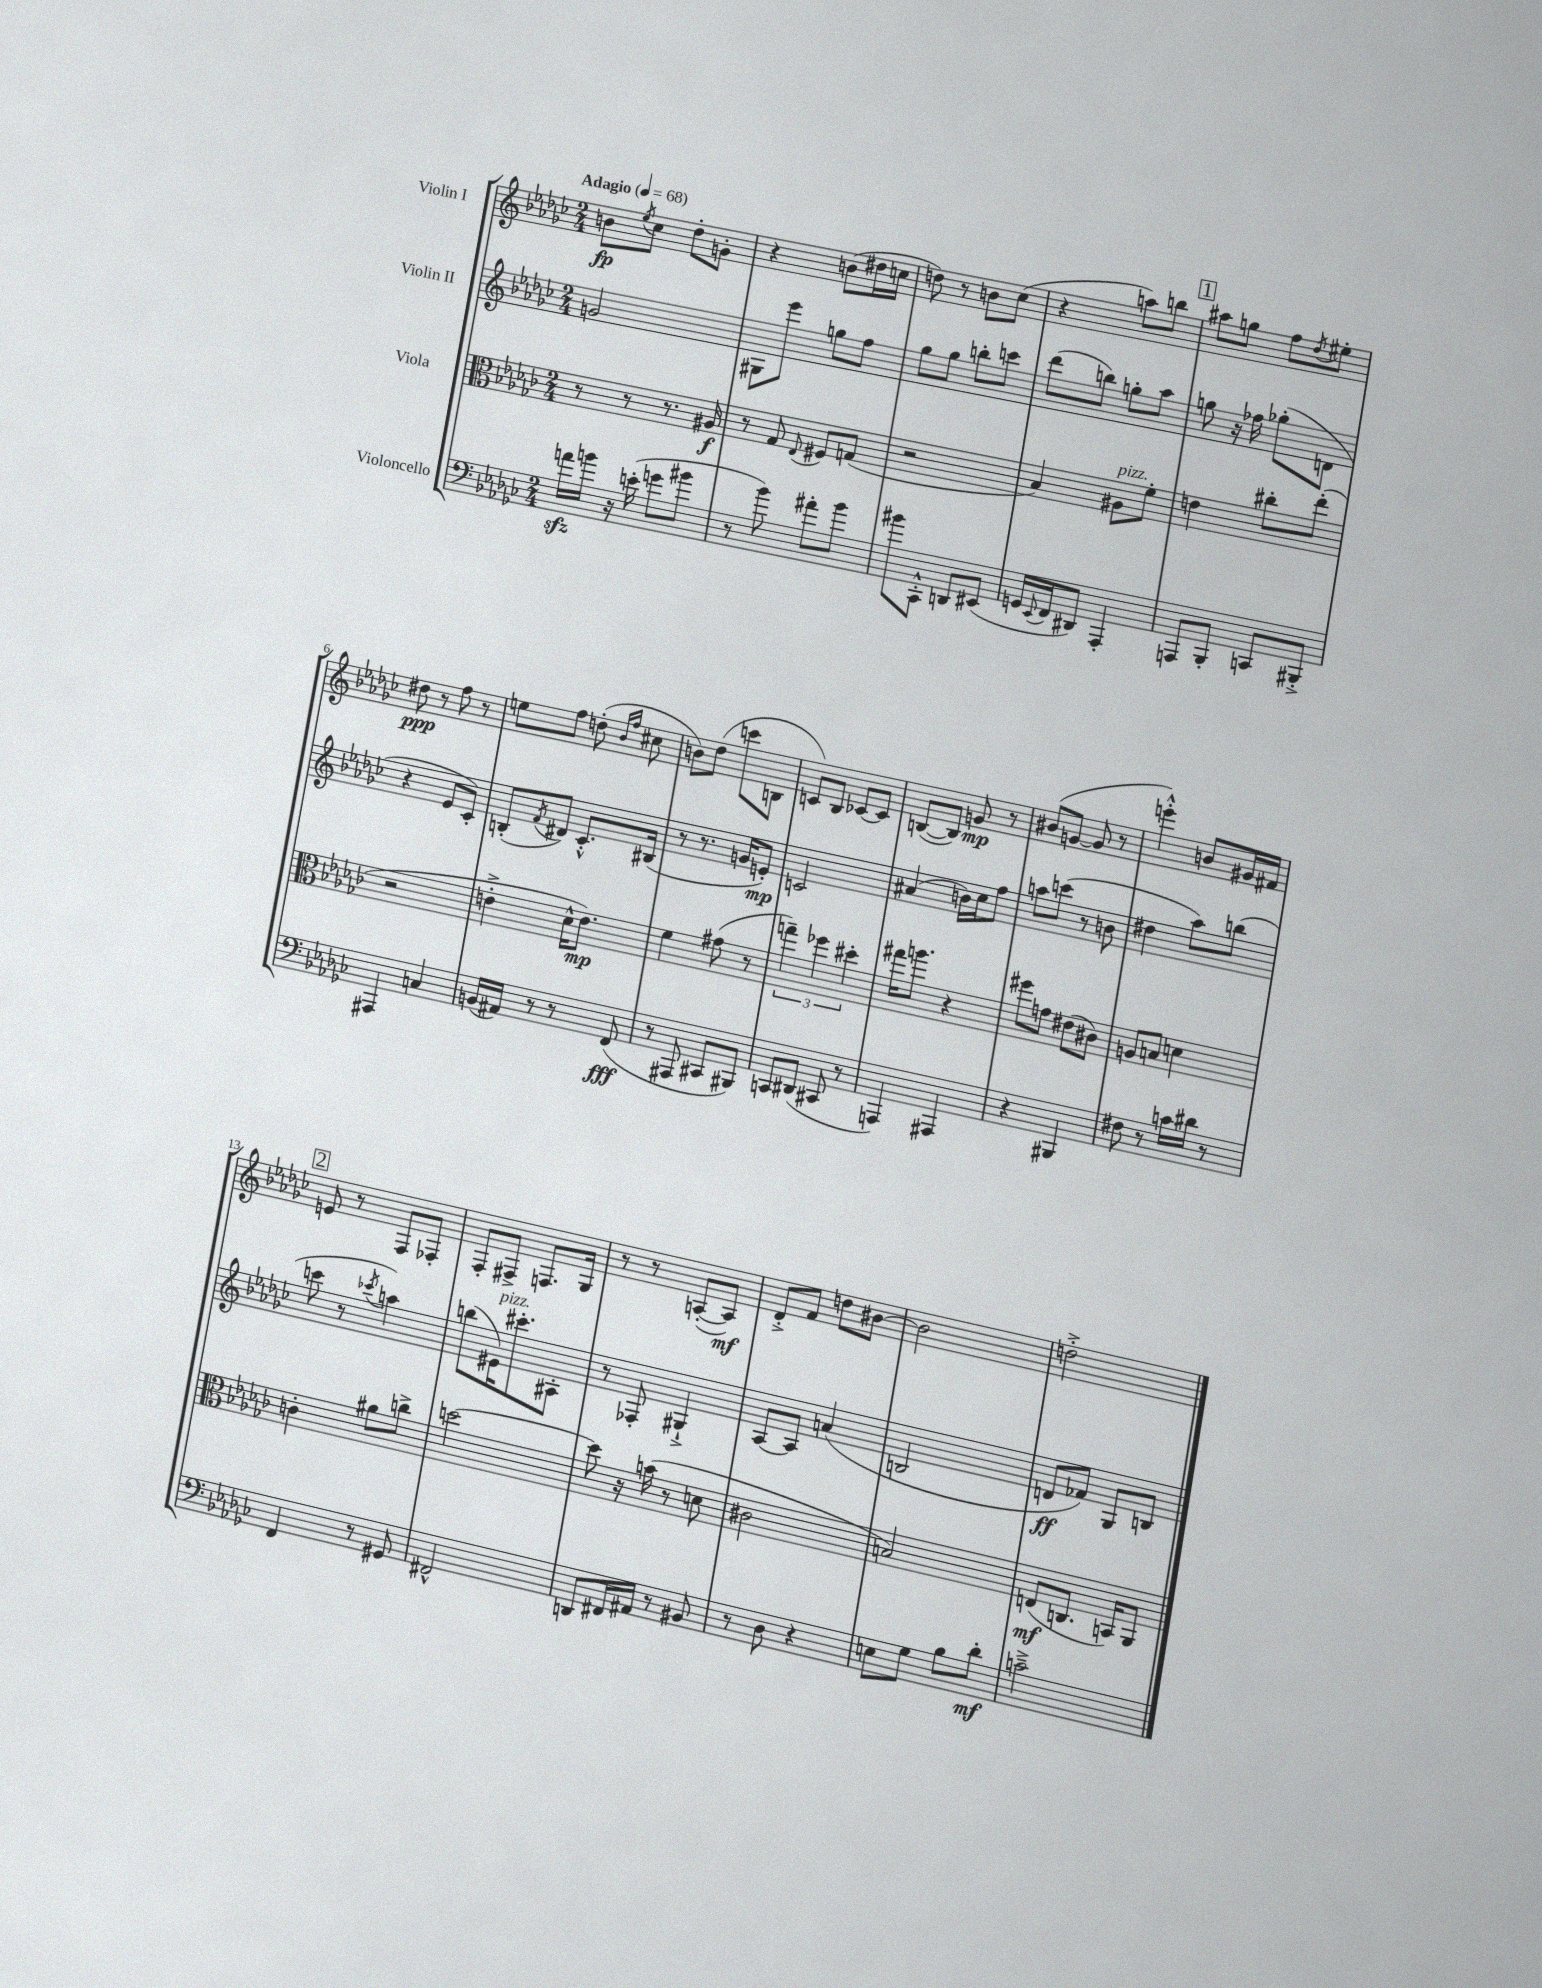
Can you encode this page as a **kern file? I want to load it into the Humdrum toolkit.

**kern	**kern	**kern	**kern
*staff4	*staff3	*staff2	*staff1
*clefF4	*clefC3	*clefG2	*clefG2
*k[b-e-a-d-g-c-]	*k[b-e-a-d-g-c-]	*k[b-e-a-d-g-c-]	*k[b-e-a-d-g-c-]
*M2/4	*M2/4	*M2/4	*M2/4
*MM68	*MM68	*MM68	*MM68
16a\LL	8r	2g/	8b\L
16b\JJ	.	.	.
.	.	.	8qee-/
16r	8r	.	8cc-\J
(16e'\	.	.	.
8g\L	8.r	.	8dd-'\L
8b#\J	.	.	8g'\J
.	16A#/	.	.
=	=	=	=
8r	8r	8G#\L	4r
8b-\)	8G-/	8eee-\J	.
.	8qqE-/	.	.
8a#'\L	8F#/L	8gg\L	(8b\L
8b-\J	(8G/J	8ff\J	16dd#\L
.	.	.	16cc\JJ
=	=	=	=
8b#\L	2r	8gg-\L	8dd\)
8CC-'^^\J	.	8gg-\J	8r
8DD/L	.	8bb'\L	8b\L
(8EE#/J	.	8ccc\J	(8cc-\J
=	=	=	=
16GG/LL	4B-/)	(8ddd-\L	4r
8qqEE-/	.	.	.
16FF/J	.	.	.
8DD#/J)	.	8bb\J)	.
4AAA-'/	8A#\L	8gg'\L	8aa\L)
.	8f'\J	8aa-\J	8bb\J
=	=	=	=
8AAA/L	4e\	8gg\	8aa#\L
8BBB-'/J	.	16r	8gg\J
.	.	16ff-\	.
8CC/L	8cc#'\L	(8gg-'\L	8ff\L
.	.	.	8qdd-/
8BBB#'^/J	(8ee-'\J	8d\J	8ee#'\J
=	=	=	=
4AAA#/	2r	4r	8dd#\
.	.	.	8r
4C/	.	8e-/L	8ff\
.	.	8c-'/J)	8r
=	=	=	=
(16BB/LL	4e'^\	(8B'/L	8ee\L
16AA#/JJ)	.	.	.
.	.	8qf/	.
8r	.	8d#/J)	8ff\J
8r	16d-^^\LK	8.c-'^^/L	(8dd'\
.	8.e\J)	.	.
.	.	.	16qqb-/LL
.	.	.	16qqff/JJ
(8FF/	.	.	8cc#\
.	.	(16B#/Jk	.
=	=	=	=
8r	4f\	8r	8b\L)
8AAA#/	.	8.r	(8dd-\J
8CC#/L	(8g#\	.	8ccc\L
.	.	16g/LK	.
8BBB#/J)	8r	8e'/J)	8B\J
=	=	=	=
8CC/L	6gg~\)	2c/	8c/L)
(8DD#/J	.	.	8B-/J
.	6ff-\	.	.
8CC#/	.	.	[8c-/L
.	6dd#'\	.	.
8r	.	.	8c-/]J
=	=	=	=
4AAA/)	16gg#\LK	(4a#/	([8B/L
.	8.aa\J	.	.
.	.	.	8B/]J)
4AAA#/	4r	16b\LL)	8g/
.	.	16cc-\J	.
.	.	8ff\J	8r
=	=	=	=
4r	8ff#\L	8aa\L	(8b#/L
.	8g\J	(8ccc\J	[8g/J
4BBB#/	(8e#\L	8r	8g/]
.	8c#\J)	8b\	8r
=	=	=	=
8F#\	8A/L	4dd#\	4eee'^^\)
8r	8B/J	.	.
16c\LL	4d\	8aa-\L)	8b/L
16d#\JJ	.	.	.
8r	.	(8bb\J	16g#/L
.	.	.	16f#/JJ
=	=	=	=
4FF/	4c'\	8ccc\	8e/
.	.	8r	8r
.	.	8qccc-/	.
8r	8a#\L	4aa\)	8F/L
8GG#/	8cc^\J	.	8F-'/J
=	=	=	=
2FF#^^/	[2dd\	(8bb\L	8F'/L
.	.	16e#\K)	8F#^/J
.	.	8.ccc#'\	.
.	.	.	8.F/L
.	.	8A#'\J	.
.	.	.	16G-/Jk
=	=	=	=
8DD/L	8dd\]	8r	8r
16FF#/L	16r	8F-'/	8r
16AA#/JJ	(16b\	.	.
8r	8r	4G#`^/	([8A'/L
8BB#/	8d\	.	8A/]J)
=	=	=	=
8r	2c#\	[8A-/L	8d-'^/L
8D-\	.	8A-/]J	8f/J
4r	.	(4a/	8dd\L
.	.	.	[8b#\J
=	=	=	=
8E\L	2B/)	2B/	2b#\]
8G-\J	.	.	.
8B-\L	.	.	.
8d-'\J	.	.	.
=	=	=	=
2c~^\	(8E/L	8d/L	2dd'^\
.	8.C/J	8f-/J)	.
.	.	8G-/L	.
.	16BB/LK)	.	.
.	8AA-/J	8B/J	.
==	==	==	==
*-	*-	*-	*-
